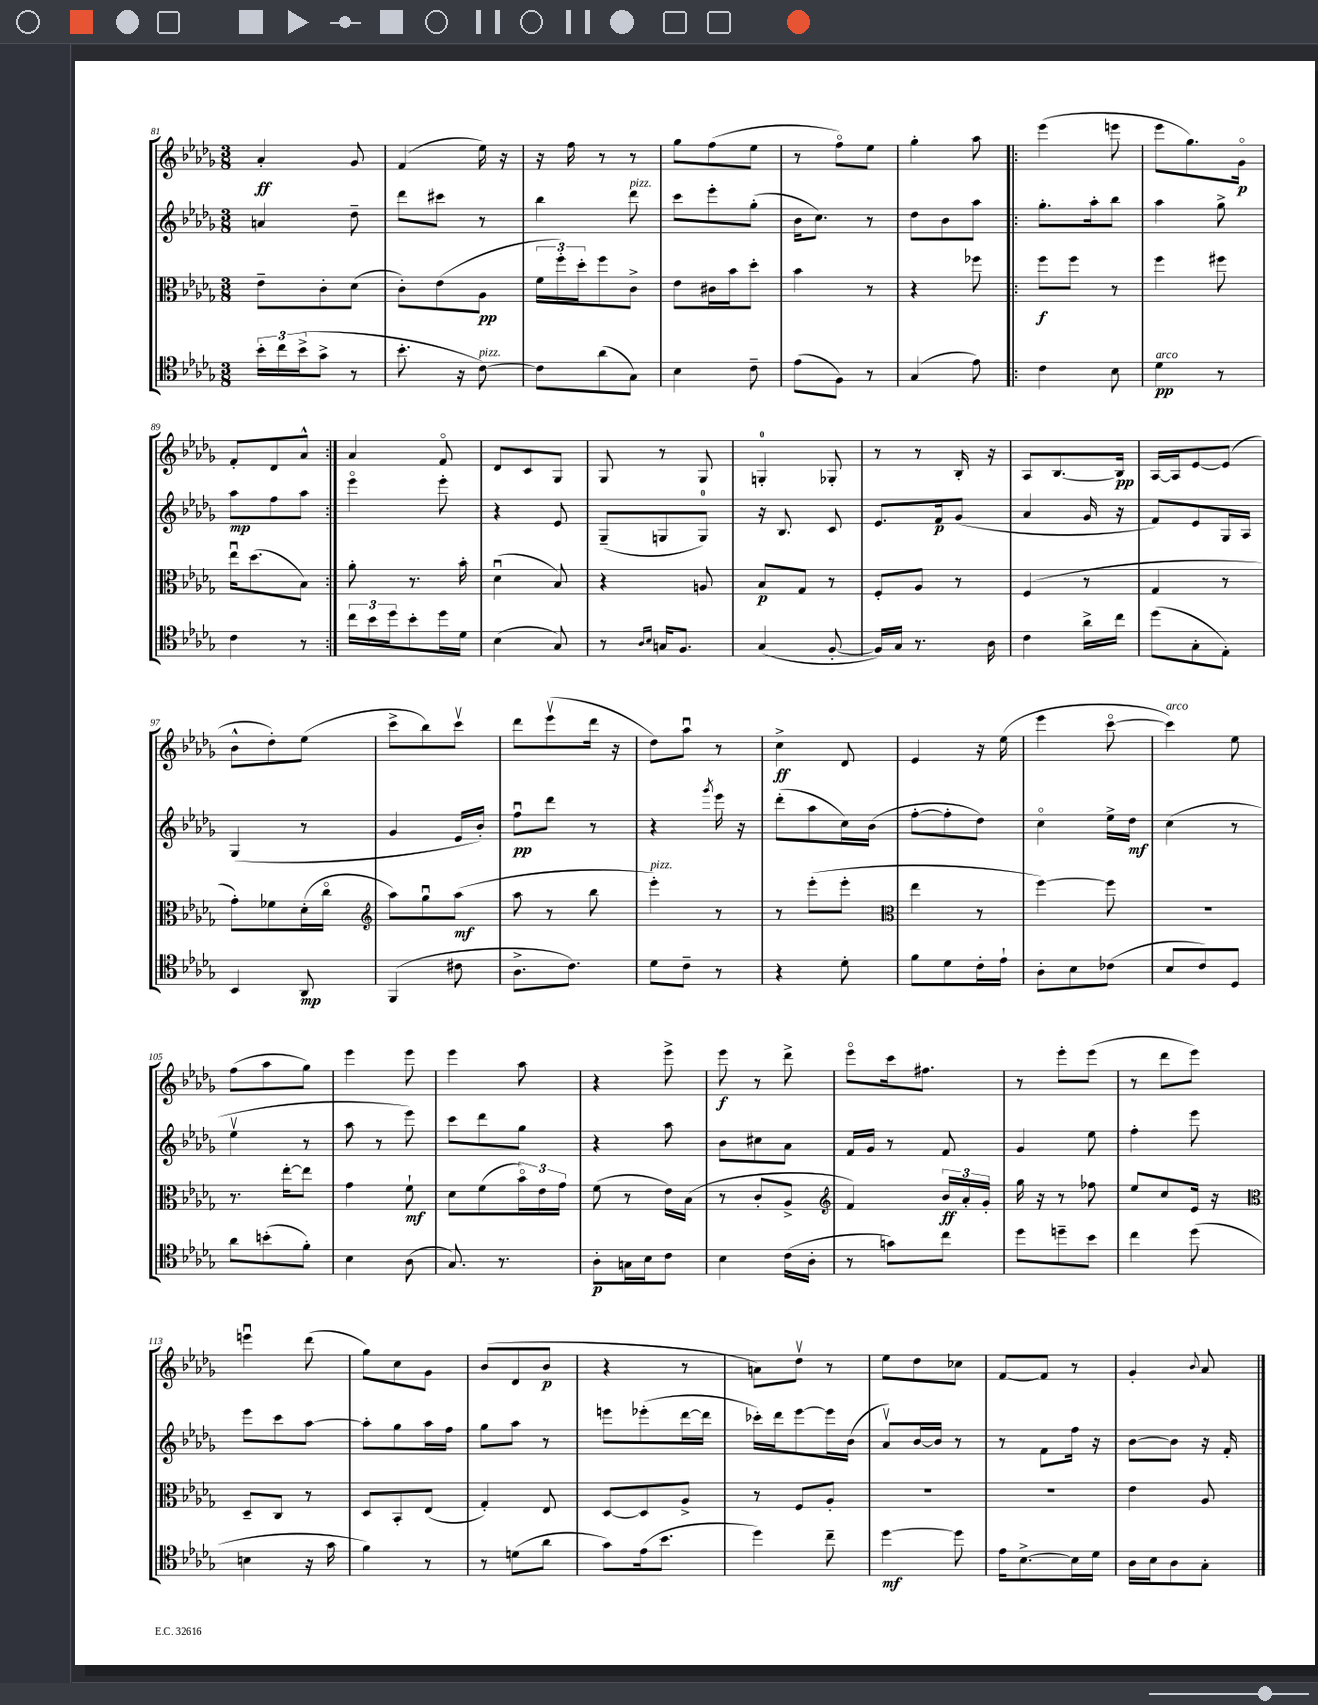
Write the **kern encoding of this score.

**kern	**dynam	**kern	**dynam	**kern	**dynam	**kern	**dynam
*part4	*part4	*part3	*part3	*part2	*part2	*part1	*part1
*staff4	*staff4	*staff3	*staff3	*staff2	*staff2	*staff1	*staff1
*clefC4	*	*clefC3	*	*clefG2	*	*clefG2	*
*k[b-e-a-d-g-]	*	*k[b-e-a-d-g-]	*	*k[b-e-a-d-g-]	*	*k[b-e-a-d-g-]	*
*M3/8	*	*M3/8	*	*M3/8	*	*M3/8	*
=81	=81	=81	=81	=81	=81	=81	=81
24b-'\LL	.	8e-~\L	.	4an/	.	4a-'/	ff
24cc\	.	.	.	.	.	.	.
(24b-^\J	.	.	.	.	.	.	.
8g-^\J	.	8c'\	.	.	.	.	.
8r	.	(8d-\J	.	8dd-~\	.	8g-/	.
=82	=82	=82	=82	=82	=82	=82	=82
8.b-'\	.	8c'\L)	.	8ddd-\L	.	(4f/	.
.	.	(8e-\	.	8ccc#X\J	.	.	.
16r	.	.	.	.	.	.	.
!LO:TX:a:i:t=pizz.	!	!	!	!	!	!	!
[8c\)	.	8A-\J	pp	8r	.	16ee-\)	.
.	.	.	.	.	.	16r	.
=83	=83	=83	=83	=83	=83	=83	=83
8c\L]	.	24f\LL	.	4bb-\	.	16r	.
.	.	24ff'\)	.	.	.	.	.
.	.	.	.	.	.	16ff\	.
.	.	24dd-'\J	.	.	.	.	.
(8a-\	.	8ff\	.	.	.	8r	.
!	!	!	!	!LO:TX:a:i:t=pizz.	!	!	!
8G-\J)	.	8c^\J	.	8ddd-\	.	8r	.
=84	=84	=84	=84	=84	=84	=84	=84
4B-\	.	8e-\L	.	8ccc\L	.	8gg-\L	.
.	.	16c#X\L	.	8eee-'\	.	(8ff\	.
.	.	16b-\J	.	.	.	.	.
8c~\	.	8dd-'\J	.	(8gg-'\J	.	8ee-\J	.
=85	=85	=85	=85	=85	=85	=85	=85
(8e-\L	.	4b-\	.	16b-\KL	.	8r	.
.	.	.	.	8.cc\J)	.	.	.
8F\J)	.	.	.	.	.	8ff\L)	.
8r	.	8r	.	8r	.	8ee-\J	.
=86	=86	=86	=86	=86	=86	=86	=86
(4G-/	.	4r	.	8dd-\L	.	4gg-'\	.
.	.	.	.	8b-\	.	.	.
8e-\)	.	8ff-X\	.	8aa-\J	.	8aa-\	.
=87!|:	=87!|:	=87!|:	=87!|:	=87!|:	=87!|:	=87!|:	=87!|:
4c\	.	8ff\L	f	8.gg-'\L	.	(4eee-\	.
.	.	8ff\J	.	.	.	.	.
.	.	.	.	16aa-'\k	.	.	.
8B-\	.	8r	.	8bb-\J	.	8eeen\	.
=88	=88	=88	=88	=88	=88	=88	=88
!LO:TX:a:i:t=arco	!	!	!	!	!	!	!
4d-\	pp	4ff\	.	4aa-\	.	8eee-\L	.
.	.	.	.	.	.	8.gg-\)	.
8r	.	8ff#X\	.	8gg-^\	.	.	.
.	.	.	.	.	.	16g-\Jk	p
!!LO:LB:g=z
=89	=89	=89	=89	=89	=89	=89	=89
4c\	.	16ee-u\KL	.	8aa-\L	mp	8f'/L	.
.	.	(8.dd-\	.	.	.	.	.
.	.	.	.	8ff\	.	8d-/	.
8r	.	8B-\J)	.	8aa-\J	.	8a-^^/J	.
=90:|!	=90:|!	=90:|!	=90:|!	=90:|!	=90:|!	=90:|!	=90:|!
24cc\LL	.	8a-'\	.	4eee-\	.	4a-/	.
24b-\	.	.	.	.	.	.	.
24dd-\J	.	.	.	.	.	.	.
8b-'\	.	8.r	.	.	.	.	.
16dd-\L	.	.	.	8eee-'\	.	8f/	.
16d-\JJ	.	16b-'\	.	.	.	.	.
=91	=91	=91	=91	=91	=91	=91	=91
(4B-\	.	(4d-u\	.	4r	.	8d-/L	.
.	.	.	.	.	.	8c/	.
8G-/)	.	8B-/)	.	8e-/	.	8G-/J	.
=92	=92	=92	=92	=92	=92	=92	=92
8r	.	4r	.	(8G-~/L	.	8G-/	.
16qqA-/LL	.	.	.	.	.	.	.
16qqB-/JJ	.	.	.	.	.	.	.
16Gn/KL	.	.	.	8Gn/	.	8r	.
8.F/J	.	.	.	.	.	.	.
.	.	8An/	.	8G/J)	.	8G-/	.
=93	=93	=93	=93	=93	=93	=93	=93
(4G-/	.	8B-/L	p	16r	.	4Gn'/	.
.	.	.	.	8.B-/	.	.	.
.	.	8G-/J	.	.	.	.	.
[8F'/	.	8r	.	8c/	.	8G-X'/	.
=94	=94	=94	=94	=94	=94	=94	=94
16F/LL])	.	8F'/L	.	8.e-/L	.	8r	.
16G-/JJ	.	.	.	.	.	.	.
8.r	.	8A-/J	.	.	.	8r	.
.	.	.	.	16f/k	p	.	.
.	.	8r	.	(8g-/J	.	16B-'/	.
16A-\	.	.	.	.	.	16r	.
=95	=95	=95	=95	=95	=95	=95	=95
4c\	.	(4F/	.	4a-/	.	8A-/L	.
.	.	.	.	.	.	[8.B-/	.
16a-^\LL	.	8r	.	16g-/	.	.	.
16cc\JJ	.	.	.	16r	.	16B-/Jk]	pp
=96	=96	=96	=96	=96	=96	=96	=96
(8dd-\L	.	4G-/	.	8f/L)	.	[16A-/LL	.
.	.	.	.	.	.	16A-/J]	.
8G-'\	.	.	.	8e-/	.	[8e-/	.
8E-'\J)	.	8r	.	16G-/L	.	(8e-/J]	.
.	.	.	.	16A-/JJ	.	.	.
!!LO:LB:g=z
=97	=97	=97	=97	=97	=97	=97	=97
4BB-/	.	8g-'\L)	.	(4G-/	.	8b-^^\L	.
.	.	8f-X\	.	.	.	8dd-'\)	.
8AA-/	mp	(16d-'\L	.	8r	.	(8ee-\J	.
.	.	16cc\JJ	.	.	.	.	.
=98	=98	=98	=98	=98	=98	=98	=98
*	*	*clefG2	*	*	*	*	*
(4FF/	.	8aa-\L)	.	4g-/	.	8ccc^\L	.
.	.	8gg-u\	.	.	.	8bb-\)	.
8c#X\	.	(8aa-\J	mf	16e-/LL	.	8cccv\J	.
.	.	.	.	16b-'/JJ)	.	.	.
=99	=99	=99	=99	=99	=99	=99	=99
8.A-^\L	.	8aa-\	.	8ffu\L	pp	8ddd-\L	.
.	.	8r	.	8ddd-\J	.	(8eee-v\	.
8.c\J)	.	.	.	.	.	.	.
.	.	8bb-\	.	8r	.	16ddd-\Jk	.
.	.	.	.	.	.	16r	.
=100	=100	=100	=100	=100	=100	=100	=100
!	!	!LO:TX:a:i:t=pizz.	!	!	!	!	!
8d-\L	.	4eee-'\)	.	4r	.	8dd-\L)	.
8c~\J	.	.	.	.	.	8aa-u\J	.
.	.	.	.	8qggg-/	.	.	.
8r	.	8r	.	16eee-\	.	8r	.
.	.	.	.	16r	.	.	.
=101	=101	=101	=101	=101	=101	=101	=101
4r	.	8r	.	(8ddd-'\L	.	4cc^\	ff
.	.	(8eee-'\L	.	8aa-\	.	.	.
8d-'\	.	8eee-'\J	.	16cc\L)	.	8d-/	.
.	.	.	.	(16b-\JJ	.	.	.
=102	=102	=102	=102	=102	=102	=102	=102
*	*	*clefC3	*	*	*	*	*
8f\L	.	4ee-\	.	[8ff'\L	.	4e-/	.
8d-\	.	.	.	8ff'\]	.	.	.
16c'\L	.	8r	.	8dd-\J)	.	16r	.
16e-`\JJ	.	.	.	.	.	(16ee-\	.
=103	=103	=103	=103	=103	=103	=103	=103
8A-'\L	.	[4ff\)	.	4cc\	.	4eee-\	.
8B-\	.	.	.	.	.	.	.
(8c-X\J	.	8ff\]	.	16ee-^\LL	.	[8ccc\	.
.	.	.	.	16dd-\JJ	mf	.	.
=104	=104	=104	=104	=104	=104	=104	=104
!	!	!	!	!	!	!LO:TX:a:i:t=arco	!
8B-/L	.	4.r	.	(4cc\	.	4ccc\])	.
8c/)	.	.	.	.	.	.	.
8D-/J	.	.	.	8r	.	8ee-\	.
!!LO:LB:g=z
=105	=105	=105	=105	=105	=105	=105	=105
8a-\L	.	8.r	.	4ee-v\	.	(8ff\L	.
(8bn'\	.	.	.	.	.	8aa-\	.
.	.	[16ee-'\KL	.	.	.	.	.
8f'\J)	.	8ee-\J]	.	8r	.	8gg-\J)	.
=106	=106	=106	=106	=106	=106	=106	=106
4B-\	.	4g-\	.	8aa-\	.	4eee-\	.
.	.	.	.	8r	.	.	.
(8A-\	.	8f`\	mf	8eee-\)	.	8eee-\	.
=107	=107	=107	=107	=107	=107	=107	=107
8.G-/)	.	8d-\L	.	8ccc\L	.	4eee-\	.
.	.	(8f\	.	8ddd-\	.	.	.
8.r	.	.	.	.	.	.	.
.	.	24b-\L)	.	8gg-\J	.	8aa-\	.
.	.	24e-\	.	.	.	.	.
.	.	24g-\JJ	.	.	.	.	.
=108	=108	=108	=108	=108	=108	=108	=108
8A-'\L	p	(8f\	.	4r	.	4r	.
16Gn\L	.	8r	.	.	.	.	.
16B-\J	.	.	.	.	.	.	.
8c\J	.	16e-\LL)	.	8aa-\	.	8eee-^\	.
.	.	(16B-\JJ	.	.	.	.	.
=109	=109	=109	=109	=109	=109	=109	=109
4B-\	.	8r	.	8b-\L	.	8eee-\	f
.	.	8c'/L	.	8cc#X\	.	8r	.
(16c\LL	.	8A-^/J	.	8a-\J	.	8ddd-^\	.
16A-'\JJ	.	.	.	.	.	.	.
=110	=110	=110	=110	=110	=110	=110	=110
*	*	*clefG2	*	*	*	*	*
8r	.	4f/)	.	16f/LL	.	8eee-\L	.
.	.	.	.	16g-/JJ	.	.	.
8gn\L)	.	.	.	8r	.	16ccc\k	.
.	.	.	.	.	.	8.ff#X\J	.
8cc\J	.	24b-/LL	ff	8f/	.	.	.
.	.	24a-'/	.	.	.	.	.
.	.	24g-'/JJ	.	.	.	.	.
=111	=111	=111	=111	=111	=111	=111	=111
8dd-\L	.	16gg-\	.	4g-/	.	8r	.
.	.	16r	.	.	.	.	.
8ddn~\	.	8r	.	.	.	8eee-'\L	.
8b-\J	.	8ff-X\	.	8ee-\	.	(8eee-\J	.
=112	=112	=112	=112	=112	=112	=112	=112
4cc\	.	8ee-/L	.	4ff'\	.	8r	.
.	.	8cc/	.	.	.	8ddd-\L	.
(8dd-\	.	16e-/Jk	.	8eee-\	.	8eee-\J)	.
.	.	16r	.	.	.	.	.
!!LO:LB:g=z
=113	=113	=113	=113	=113	=113	=113	=113
*	*	*clefC3	*	*	*	*	*
4Bn\	.	8D-~/L	.	8eee-\L	.	4eeenu\	.
.	.	8C/J	.	8ccc\	.	.	.
16r	.	8r	.	[8aa-\J	.	(8ddd-\	.
16g-\	.	.	.	.	.	.	.
=114	=114	=114	=114	=114	=114	=114	=114
4f\)	.	8D-/L	.	8aa-'\L]	.	8gg-\L)	.
.	.	8BB-'/	.	8gg-\	.	8cc\	.
8r	.	(8E-/J	.	16aa-\L	.	8g-\J	.
.	.	.	.	16ff\JJ	.	.	.
=115	=115	=115	=115	=115	=115	=115	=115
8r	.	4G-'/)	.	8gg-\L	.	(8b-/L	.
(8dn\L	.	.	.	8aa-\J	.	8d-/	.
8a-\J	.	8E-/	.	8r	.	8b-/J	p
=116	=116	=116	=116	=116	=116	=116	=116
8g-\L)	.	[8D-/L	.	8eeen\L	.	4r	.
(16e-\k	.	8D-/]	.	(8eee-X'\	.	.	.
8.b-\J	.	.	.	.	.	.	.
.	.	8A-^/J	.	[16ddd-\L	.	8r	.
.	.	.	.	16ddd-\JJ]	.	.	.
=117	=117	=117	=117	=117	=117	=117	=117
4dd-\)	.	8r	.	16ccc-X'\LL)	.	8an\L)	.
.	.	.	.	16ddd-\J	.	.	.
.	.	8F/L	.	[8eee-\	.	8dd-v\J	.
8cc~\	.	8A-'/J	.	16eee-\L]	.	8r	.
.	.	.	.	(16b-\JJ	.	.	.
=118	=118	=118	=118	=118	=118	=118	=118
[4dd-\	mf	4.r	.	8a-v/L)	.	8ee-\L	.
.	.	.	.	[16b-/L	.	8dd-\	.
.	.	.	.	16b-/JJ]	.	.	.
8dd-\]	.	.	.	8r	.	8cc-X\J	.
=119	=119	=119	=119	=119	=119	=119	=119
16e-\KL	.	4.r	.	8r	.	[8f/L	.
[8.B-^\	.	.	.	.	.	.	.
.	.	.	.	8f\L	.	8f/J]	.
16B-\L]	.	.	.	16ff\Jk	.	8r	.
16d-\JJ	.	.	.	16r	.	.	.
=120	=120	=120	=120	=120	=120	=120	=120
16A-\LL	.	4e-\	.	[8b-\L	.	4g-'/	.
16B-\J	.	.	.	.	.	.	.
8A-\	.	.	.	8b-\J]	.	.	.
.	.	.	.	.	.	8qqb-/	.
8G-'\J	.	8A-/	.	16r	.	8a-/	.
.	.	.	.	16f'/	.	.	.
==	==	==	==	==	==	==	==
*-	*-	*-	*-	*-	*-	*-	*-
